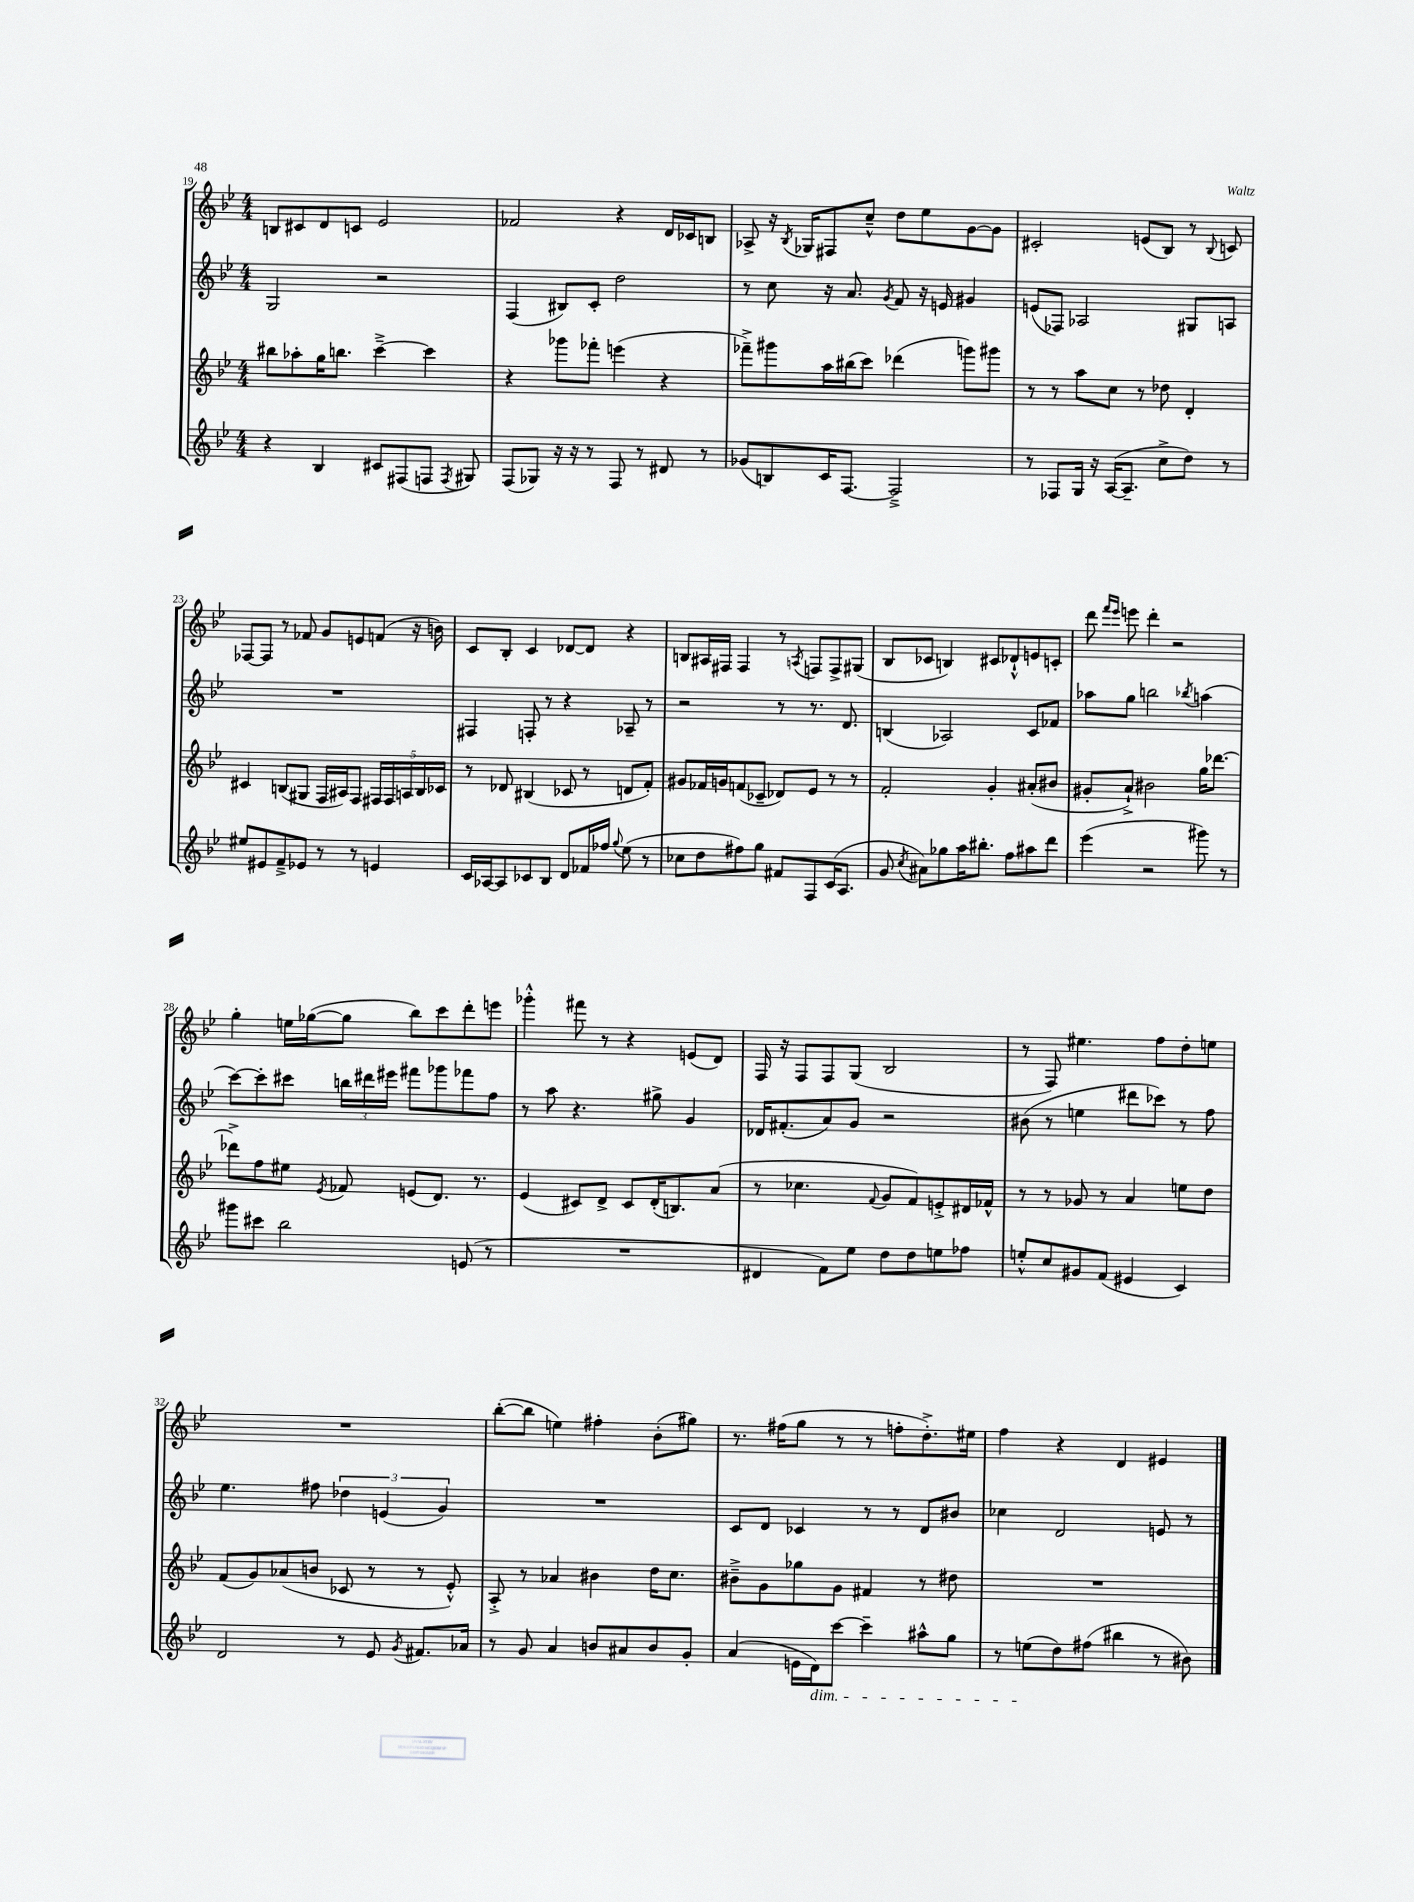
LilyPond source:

<<
\new StaffGroup <<
\new Staff = "s0" {
    \clef treble \key bes \major \numericTimeSignature \time 4/4
    \autoBeamOff b8[ cis'8 d'8 c'8] ees'2 |
    fes'2 r4 d'16[ ces'16 b8] |
    aes8-> r16 \acciaccatura { bes8 } ges16[ fis8 c''8]---^ d''8[ ees''8 g'8~ g'8] |
    cis'2-. e'8[( bes8]) r8 \appoggiatura { bes8 } c'8 |
    fes8[~ fes8] r8 fes'8 g'8[ e'8 f'8]( r16 b'16) |
    c'8[ bes8]-. c'4 des'8[~ des'8] r4 |
    b8[ ais16 fis16] fis4 r8 \acciaccatura { a8 } f8[ f8-> gis8]( |
    bes8[ ces'8] b4) cis'8[ des'8-!-^ e'8 c'8]-. |
    d'''8 \grace { f'''16[ ees'''16] } e'''8 d'''4-. r2 |
    g''4-. e''16[ ges''16~( ges''8] bes''8[) c'''8 d'''8-. e'''8] |
    ges'''4-.-^ fis'''8 r8 r4 e'8[( d'8]) |
    f16 r16 f8[ f8 g8]( bes2 |
    r8 f8) eis''4. f''8[ d''8-. e''8] |
    R1 |
    bes''8[~-.( bes''8] e''4) fis''4-. bes'8[-.( gis''8]) |
    r8. fis''16[( g''8] r8 r8 f''8[-. d''8.-.->) eis''16] |
    f''4 r4 d'4 eis'4 \bar "|." |
}
\new Staff = "s1" {
    \clef treble \key bes \major \numericTimeSignature \time 4/4
    \autoBeamOff g2 r2 |
    f4( bis8[) c'8]-. d''2 |
    r8 c''8 r16 a'8. \acciaccatura { g'8 } f'8 r16 e'16 gis'4 |
    e'8[( fes8]) aes2 gis8[ a8] |
    R1 |
    fis4 f8-. r8 r4 aes8-- r8 |
    r2 r8 r8. d'8. |
    b4( aes2) c'8[ fes'8] |
    aes''8[ g''8] b''2 \acciaccatura { bes''8 } a''4( |
    c'''8[~) c'''8-. cis'''8] \tuplet 3/2 { b''16[ dis'''16 eis'''16] } fis'''8[ ges'''8 fes'''8 f''8] |
    r8 a''8 r4. gis''8-> g'4 |
    des'16[ fis'8.-.( a'8) g'8] r2 |
    bis'8( r8 e''4 dis'''8[ ces'''8]) r8 f''8 |
    ees''4. fis''8 \tuplet 3/2 { des''4 e'4( g'4) } |
    R1 |
    c'8[ d'8] ces'4 r8 r8 d'8[ bis'8] |
    ces''4 d'2 e'8 r8 \bar "|." |
}
\new Staff = "s2" {
    \clef treble \key bes \major \numericTimeSignature \time 4/4
    \autoBeamOff bis''8[ aes''8-. g''16 b''8.] c'''4~---> c'''4 |
    r4 ges'''8[ fes'''8]-. e'''4( r4 |
    fes'''8[--->) gis'''8 a''16 bis''16( c'''8]) des'''4( g'''8[) gis'''8] |
    r8 r8 a''8[ c''8] r8 des''8 d'4-. |
    cis'4 b8[( gis8] f16[ ais16) f8] \tuplet 5/4 { fis16[ fis16 a16 b16 ces'16] } |
    r8 des'8 bis4( ces'8 r8 d'8[ f'8]-.) |
    gis'8[ fes'16 g'16 f'8( ces'8]-- des'8[) ees'8] r8 r8 |
    f'2-. g'4-. ais'8[-.( bis'8] |
    gis'8[-. a'8]-!->) bis'2 g''16[ des'''8.]~ |
    des'''8[-> f''8 eis''8] \acciaccatura { ees'8 } fes'8 e'8[( d'8.]) r8. |
    ees'4( cis'8[) d'8]-> cis'8[ d'16-.( b8.) a'8]( |
    r8 ces''4. \appoggiatura { f'8 } g'8[ f'8) e'8-.-> dis'16 fes'16]-^ |
    r8 r8 ges'8 r8 a'4 e''8[ d''8] |
    f'8[( g'8) aes'8( b'8] ces'8 r8 r8 ees'8-.-^) |
    a8-.-> r8 aes'4 bis'4 d''16[ c''8.] |
    bis'8[---> g'8 ges''8 g'8] fis'4 r8 dis''8 |
    R1 \bar "|." |
}
\new Staff = "s3" {
    \clef treble \key bes \major \numericTimeSignature \time 4/4
    \autoBeamOff r4 bes4 cis'8[ fis8( f8] \acciaccatura { f8 } gis8) |
    f8[( ges8]) r16 r16 r8 f8 r8 dis'8 r8 |
    ges'8[( b8) c'16 f8.]~ f2---> |
    r8 fes8[ g16] r16 a16[~( a8.]-- c''8[-> d''8]) r8 |
    eis''8[ eis'8 f'8---> ees'8] r8 r8 e'4 |
    c'16[ aes16~ aes8 ces'8 bes8] d'8[ fes'16 fes''16] \appoggiatura { g''8 } ees''8( r8 |
    ces''8[ d''8 fis''8) g''8] fis'8[ f8 c'16( a8.] |
    g'8 \acciaccatura { c''8 } ais'8[) ges''8 a''16 bis''8.]-. f''8[ ais''8 d'''8] |
    ees'''4( r2 gis'''8) r8 |
    gis'''8[ cis'''8] bes''2 e'8( r8 |
    R1 |
    dis'4 f'8[) ees''8] d''8[ d''8 e''8 fes''8] |
    e''8[-.-^ c''8 gis'8 f'8]( eis'4 c'4) |
    d'2 r8 ees'8 \acciaccatura { g'8 } fis'8.[ aes'16] |
    r8 g'8 a'4 b'8[ ais'8 b'8 g'8]-. |
    a'4( e'16[ d'16\dim) c'''8]~ c'''4-- ais''8[-^ g''8] |
    r8 e''8[\!( d''8) fis''8]( bis''4 r8 bis'8) \bar "|." |
}
>>
>>
\layout { \context { \Score currentBarNumber = #19 } }
